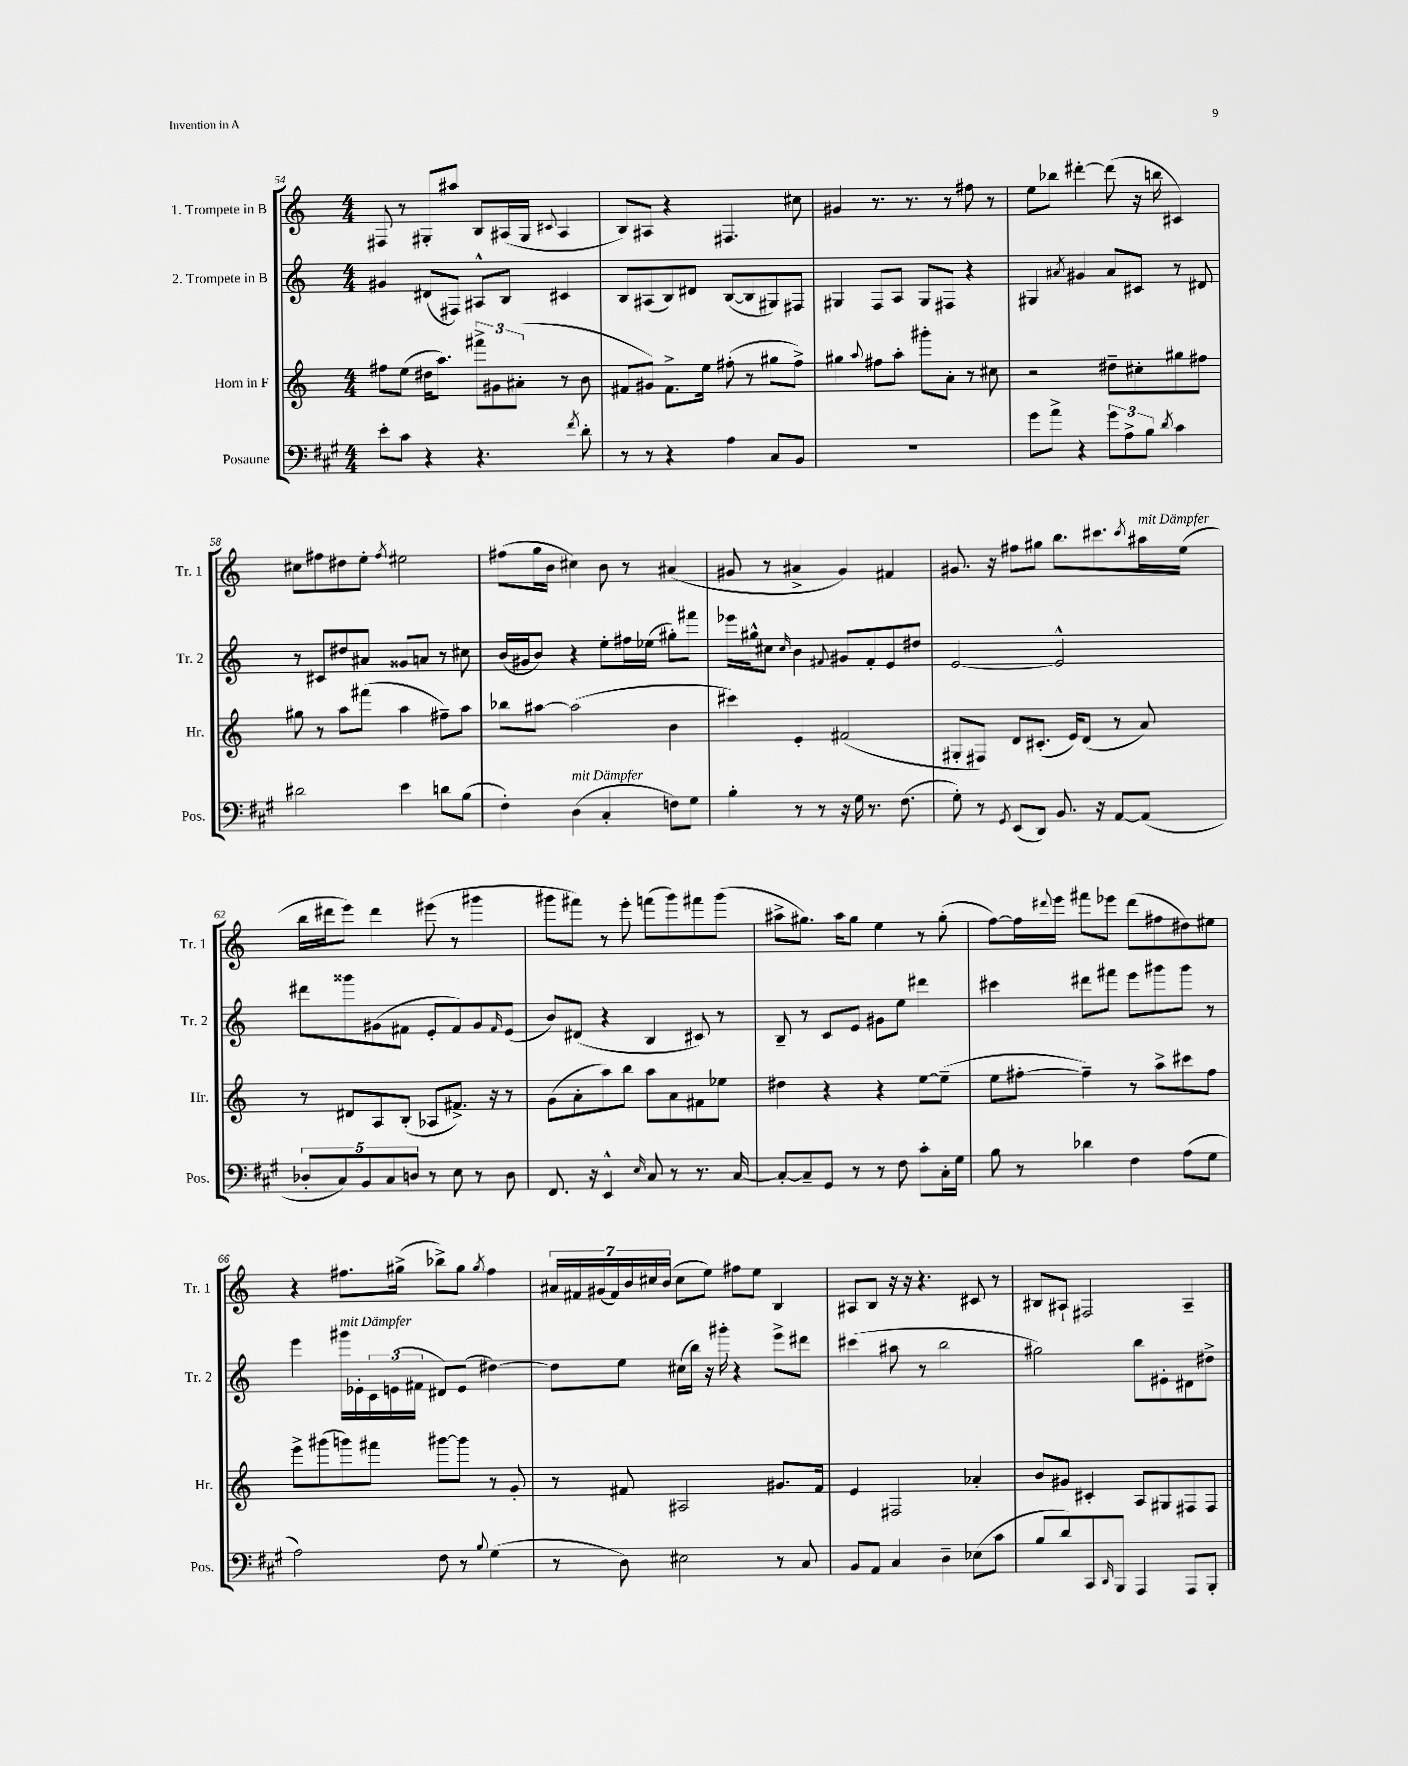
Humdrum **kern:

**kern	**kern	**kern	**kern
*part4	*part3	*part2	*part1
*staff4	*staff3	*staff2	*staff1
*I"Posaune	*I"Horn in F	*I"2. Trompete in B	*I"1. Trompete in B
*I'Pos.	*I'Hr.	*I'Tr. 2	*I'Tr. 1
*clefF4	*clefG2	*clefG2	*clefG2
*k[f#c#g#]	*k[]	*k[]	*k[]
*M4/4	*M4/4	*M4/4	*M4/4
=54	=54	=54	=54
8e'\L	8ff#X\L	4g#X/	8F#X/
8c#\J	(8ee\J	.	8r
4r	16dd#X\KL	(8d#X/L	8G#X'/L
.	8.aa\J)	.	.
.	.	8F#X/J)	8aa#X/J
4.r	12fff#X^\L	8A#X^^/L	8B/L
.	12g#X\	.	.
.	.	8B/J	(16A#X/L
.	(12a#X'\J	.	.
.	.	.	16G#/JJ
.	.	.	8qqc#X/
.	8r	4c#X/	4A#/
8qf#/	.	.	.
8d'\	8b\	.	.
=55	=55	=55	=55
8r	8f#X/L	8B/L	8B/L)
8r	8g#X/J)	(8A#X/	8A#X/J
4r	8.f#^\L	8B/)	4r
.	.	8d#X/J	.
.	16ee\Jk	.	.
4A\	(8ff#X'\	([8B/L	4.F#X/
.	8r	8B/]	.
8C#/L	8gg#X\L	8G#X/)	.
8BB/J	8ff#^\J)	8F#X/J	8cc#X\
=56	=56	=56	=56
1r	4gg#X\	4G#X/	4g#X/
.	8qqaa/	.	.
.	8ff#X\L	8F/L	8.r
.	8aa'\J	8A/J	.
.	.	.	8.r
.	8ggg#X'\L	8G#/L	.
.	8a'\J	8F#X/J	8r
.	8r	4r	8ff#X\
.	8cc#X\	.	8r
=57	=57	=57	=57
8g#\L	2r	4G#X/	8ee\L
8a^\J	.	.	8bb-X\J
.	.	8qa#X/	.
4r	.	4g#X/	[4ddd#X'\
12g#\L	8dd#X~\L	8a#/L	(8ddd#\]
12A^\	.	.	.
.	8cc#X'\	8c#X/J	16r
12B\J	.	.	.
.	.	.	16bbn\
8qd/	.	.	.
4c#\	8gg#X\	8r	4c#X/)
.	8ff#X\J	8d#X/	.
!!LO:LB:g=z
=58	=58	=58	=58
2d#X\	8gg#X\	8r	8cc#X\L
.	8r	8c#X/L	8ff#X\
.	8aa\L	8dd#X/	8dd#X\
.	(8fff#X\J	8a#X/J	8ee'\J
.	.	.	8qff#/
4e\	4aa\	8g##X/L	2ee#X\
.	.	8an/J	.
8dn\L	8ff#X~\L)	8r	.
(8B\J	8aa\J	8cc#X\	.
=59	=59	=59	=59
4F#'\)	8bb-X\L	(16b/LL	(8ff#X\L
.	.	16g#X/J	.
.	[8aa#X\J	8b/J)	16gg\L
.	.	.	16b\JJ
!LO:TX:a:i:t=mit Dämpfer	!	!	!
(4D\	(2aa#\]	4r	4cc#X\)
4C#'/	.	8ee'\L	8b\
.	.	16ff#X\L	8r
.	.	(16ee-X\JJ	.
8Fn\L)	4b\	8gg#X'\L)	(4a#X/
8G#\J	.	8fff#X\J	.
=60	=60	=60	=60
4B'\	4ccc#X\)	16eee-X\LL	8g#X/
.	.	16gg#X^^\J	.
.	.	8cc#X\J	8r
.	.	16qqcc#/	.
8r	4e'/	4b\	4a#X^/
8r	.	.	.
.	.	8qqf#X/	.
16r	(2f#X/	8g#X/L	4g#/)
16G#\	.	.	.
8.r	.	8f#'/	.
.	.	8e/	4f#X/
(8.F#\	.	.	.
.	.	8dd#X/J	.
=61	=61	=61	=61
8G#'\)	8G#X'/L	[2e/	8.g#X/
8r	8F#X/J)	.	.
.	.	.	16r
8qGG#/	.	.	.
(8EE/L	8d/L	.	8ff#X\L
8DD/J)	(8.c#X'/J	.	8gg#X\J
8.BB/	.	2e^^/]	8.bb\L
.	16e/KL)	.	.
.	(8d/J	.	.
16r	.	.	8.ccc#X\
[8AA/L	8r	.	.
.	.	.	8qccc#/
!	!	!	!LO:TX:a:i:t=mit Dämpfer
(8AA/J]	8a/)	.	16aa#X\L
.	.	.	(16ee\JJ
!!LO:LB:g=z
=62	=62	=62	=62
10D-X'/L	8r	8ddd#X\L	16bb\LL
.	.	.	16ddd#X\J
10C#/)	.	.	.
.	8d#X/L	8ggg##X\	8eee\J)
10BB/	.	.	.
.	8A/	(8g#X\	4ddd#\
10C#/	.	.	.
.	(8B'/J	8f#X\J	.
10Dn/J	.	.	.
8r	8A-X/L	8e'/L	(8eee#X\
8E\	8.f#X^/J)	8f#/)	8r
8r	.	8g#/	4ggg#X\
.	16r	.	.
.	.	16qqf#/	.
8D\	8r	(8e/J	.
=63	=63	=63	=63
8.FF#/	(8g\L	8b/L)	8ggg#X\L
.	8a'\	(8d#X/J	8fff#X\J)
16r	.	.	.
4EE^^/	8aa\)	4r	8r
.	8bb\J	.	8eee'\
16qqE/	.	.	.
8C#/	8aa\L	4B/	(8fffn\L
8r	8a\	.	8ggg#\)
8.r	8f#X\	8c#X/)	8fff#X\
.	8ee-X\J	8r	(8ggg#\J
[16C#/	.	.	.
=64	=64	=64	=64
8C#'/L_	4dd#X\	8B~/	8aa#X^\L
8C#~/]	.	8r	8.gg#X\J)
8GG#/J	4r	8c/L	.
.	.	.	16aa#\KL
8r	.	8e/J	8gg#\J
8r	4r	8g#X\L	4ee\
8F#\	.	8ee\J	.
8c#'\L	[8ee\L	4ddd#X\	8r
16C#'\L	(8ee~\J]	.	(8gg#'\
16G#\JJ	.	.	.
=65	=65	=65	=65
8B\	8ee\L	4ccc#X\	[8ff\L)
8r	[8ff#X'\J	.	16ff\L]
.	.	.	8qqddd#X/
.	.	.	16eee\JJ
4d-X\	4ff#~\])	8ddd#X\L	8fff#X\L
.	.	8fff#X\J	8eee-X\J
4F#\	8r	8eee\L	(8ddd#\L
.	8aa^\L	8ggg#X\	8ff#X\
(8A\L	8ccc#X\	8ggg#\J	8dd#X\)
8G#\J	8ff#\J	8r	8ee#X\J
!!LO:LB:g=z
=66	=66	=66	=66
2A\)	8eee^\L	4eee\	4r
.	(8ggg#X\	.	.
!	!	!LO:TX:a:i:t=mit Dämpfer	!
.	8gggn\)	16ggg#X\LL	8.ff#X\L
.	.	16e-X'\	.
.	8fff#X\J	24c\	.
.	.	(24en\	.
.	.	.	(16gg#X^\Jk
.	.	24f#X\JJ	.
8F#\	[8ggg#X\L	8d#X/L)	8bb-X^\L)
8r	8ggg#\J]	(8e/J	8gg#\J
8qqB/	.	.	8qgg#/
(4G#\	8r	[4dd#X\)	4ff#\
.	8g'/	.	.
=67	=67	=67	=67
8r	8r	8dd#\L]	28a#X/LL
.	.	.	28f#X/
.	.	.	(28g#X/
.	.	.	28f#/)
8D\)	8f#X/	8ee\J	.
.	.	.	28b/
.	.	.	28cc#X/
.	.	.	(28b/JJ
2E#X\	2A#X/	(16cc#X\LL	8cc#\L
.	.	16bb\JJ)	.
.	.	16r	8ee\J)
.	.	16ggg#X'\	.
.	.	4r	8ff#X\L
.	.	.	8ee\J
8r	8.g#X/L	8eee^\L	4B/
8C#/	.	8ddd#X\J	.
.	16f#/Jk	.	.
=68	=68	=68	=68
8BB/L	4e/	(4ccc#X\	8A#X/L
8AA/J	.	.	8B/J
4C#/	2F#X/	8aa#X\	16r
.	.	.	16r
.	.	8r	4.r
4D~\	.	2bb\	.
(8E-X\L	4a-X'/	.	8c#X/
8c#\J	.	.	8r
=69	=69	=69	=69
8B/L	8b/L	2gg#X\)	8B#X/L
8d/)	8g#X/J	.	8A#X`/J
8CC#/	4c#X'/	.	2F#X/
16qqDD/	.	.	.
8BBB/J	.	.	.
4AAA/	8A/L	8bb\L	.
.	8G#X/	8e#X'\	.
8AAA/L	8F#X/	8d#X\	4A#~/
8BBB'/J	8F#/J	8dd#X^\J	.
==	==	==	==
*-	*-	*-	*-
